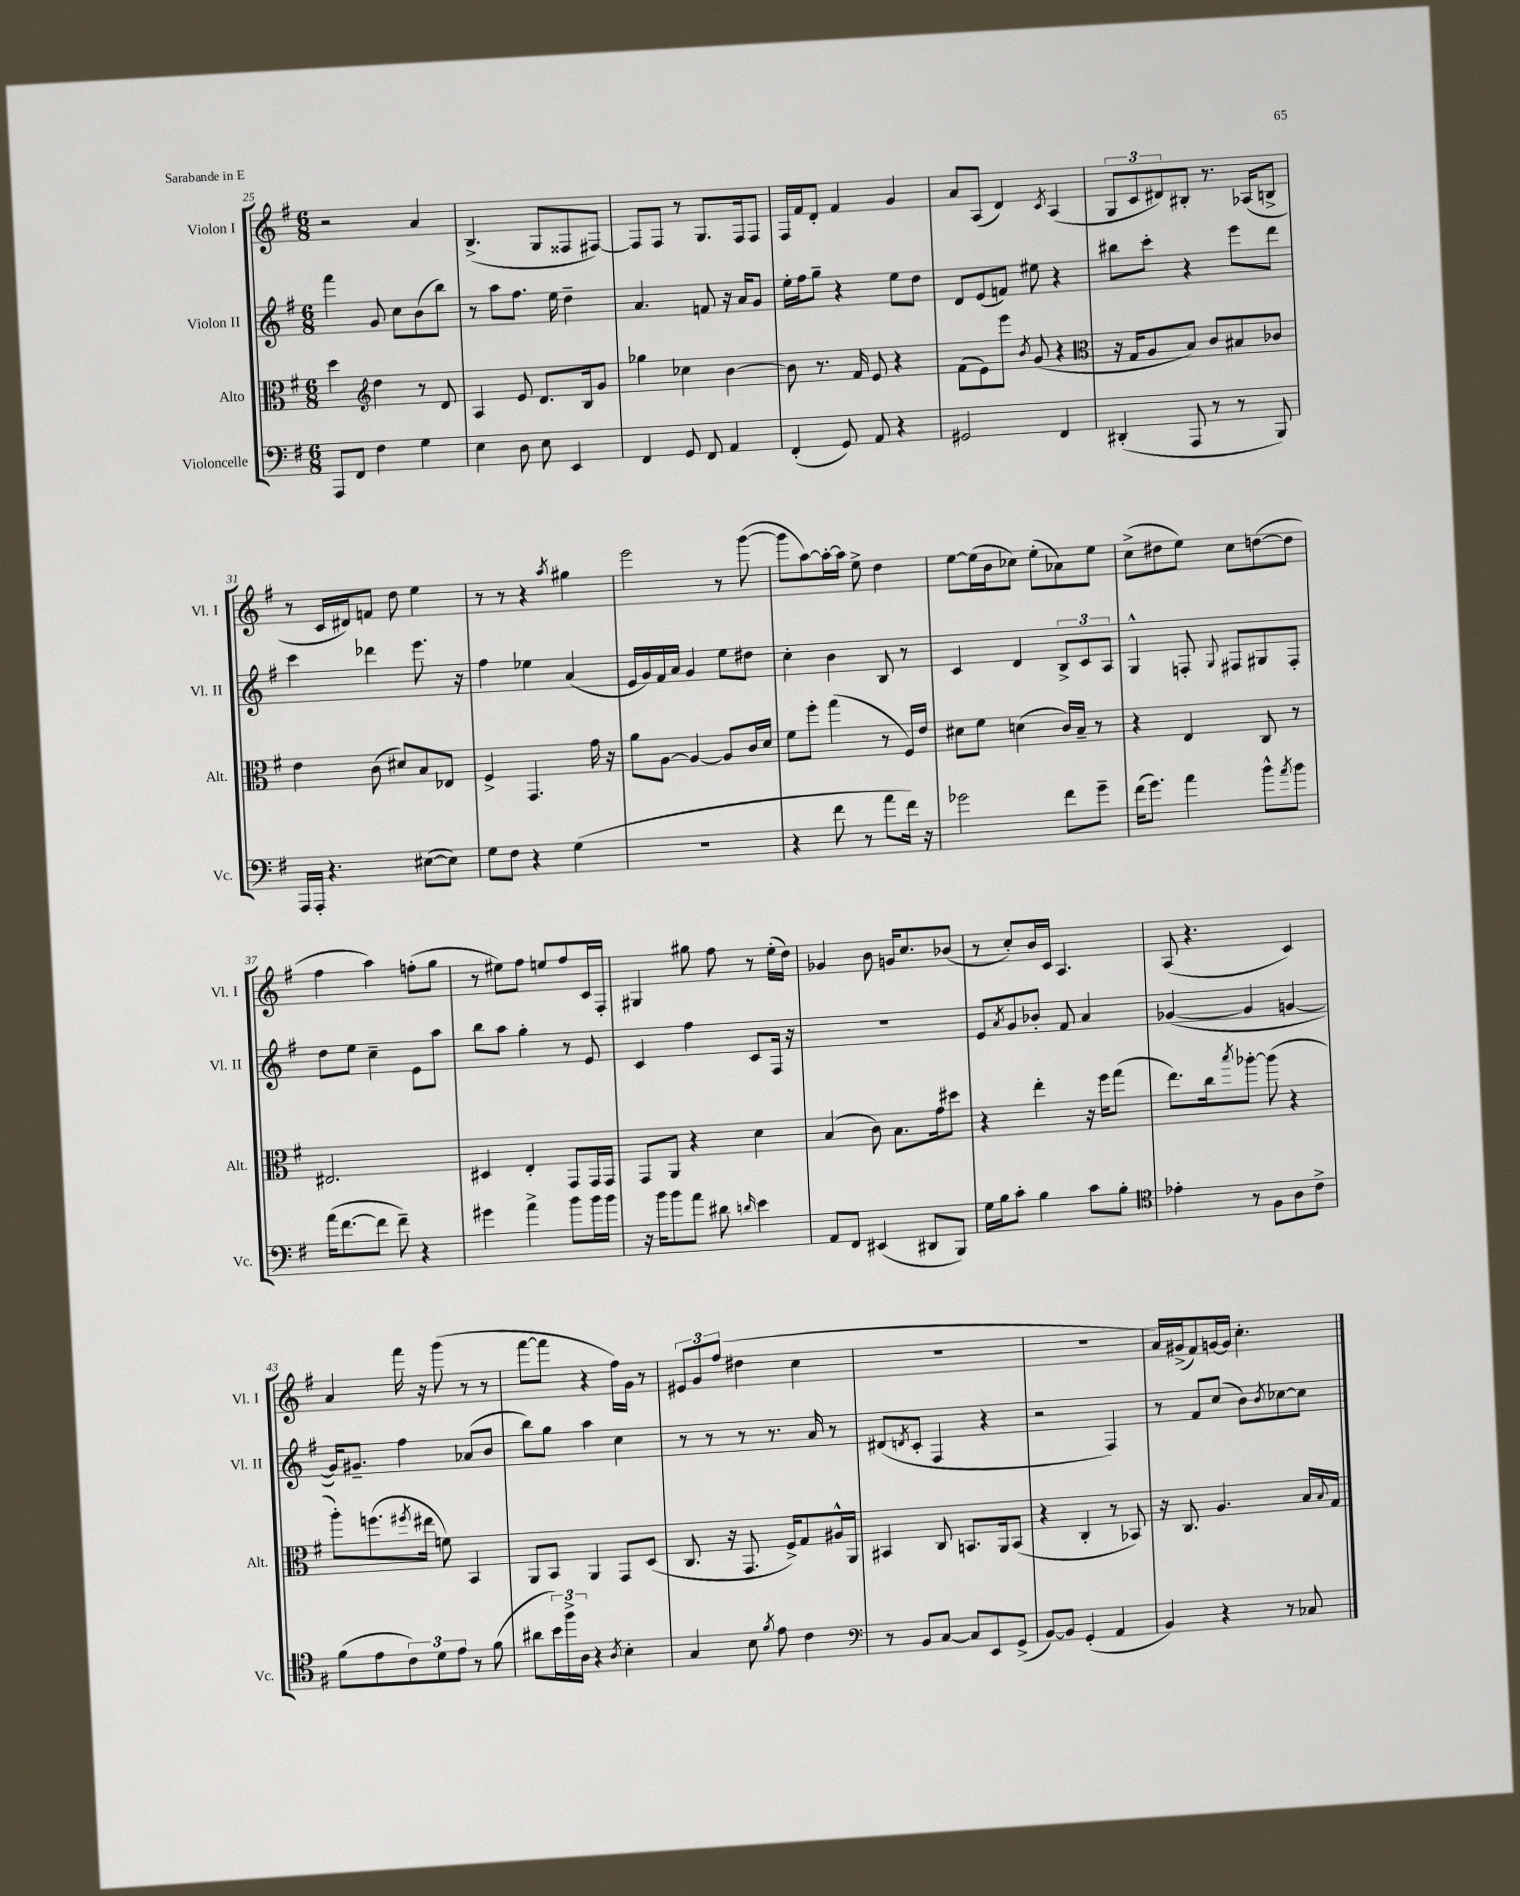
<<
\new StaffGroup <<
\new Staff = "s0" \with { instrumentName = "Violon I" shortInstrumentName = "Vl. I" } {
    \clef treble \key g \major \numericTimeSignature \time 6/8
    r2 a'4 |
    b4.->( g8 fisis8 fis8~) |
    fis8 fis8 r8 g8. fis16 fis8 |
    fis16 fis'16 d'8-. fis'4 g'4 |
    a'8 a8( d'4) \acciaccatura { c'8 } a4( |
    \tuplet 3/2 { g8 c'8 dis'8) } bis8-. r8. aes16( b8-> |
    r8 c'16 dis'16) f'8 d''8 e''4 |
    r8 r8 r4 \acciaccatura { a''8 } gis''4 |
    e'''2 r8 g'''8~( |
    g'''8 a''8~) a''16~-. a''16 e''8-> d''4 |
    e''8~ e''16( b'16 ces''8) e''8-.( aes'8) e''8 |
    c''8->( dis''8 e''8) c''8 d''8~( d''8 |
    fis''4 a''4) f''8-.( g''8 |
    r8 eis''8) fis''8 e''8 fis''8 c'16 fis16-. |
    gis4 gis''8 fis''8 r8 e''16-.( d''16) |
    ges'4 b'8 g'16 c''8. bes'8( |
    r8 c''8-.) b'16 c'16 a4. |
    a8( r4. c'4) |
    a'4 fis'''16 r16 g'''8( r8 r8 |
    fis'''8~ fis'''8 r4 fis''16) g'16 r8 |
    \tuplet 3/2 { eis'8 g'8 fis''8( } dis''4 c''4 |
    R2. |
    R2. |
    a'16) gis'16->( fis'8) g'16~ g'16 c''4.-. \bar "|." |
}
\new Staff = "s1" \with { instrumentName = "Violon II" shortInstrumentName = "Vl. II" } {
    \clef treble \key g \major \numericTimeSignature \time 6/8
    fis'''4 g'8 c''8 b'8( b''8) |
    r8 a''8 fis''8. e''16 d''4-- |
    a'4. f'8 r16 a'16 g'8 |
    e''16-. fis''16 g''8-- r4 e''8 d''8 |
    d'8 e'8( f'8) eis''8 r4 |
    bis''8 c'''8-. r4 e'''8 d'''8 |
    c'''4 des'''4 e'''8. r16 |
    fis''4 ees''4 a'4( |
    e'16 g'16) fis'16 a'16 g'4 e''8 dis''8 |
    c''4-. b'4 b8 r8 |
    c'4 d'4 \tuplet 3/2 { b8-> c'8 a8 } |
    g4-^ f8-. \appoggiatura { g8 } fis8 gis8 fis8-. |
    d''8 e''8 c''4-- e'8 a''8 |
    b''8 a''8 g''4-. r8 e'8 |
    c'4 fis''4 c'8 fis16 r16 |
    r2. |
    e'8 \acciaccatura { a'8 } g'8 bes'8-. fis'8 a'4 |
    ges'4~( ges'4 g'4~ |
    g'16) gis'8.-- fis''4 aes'8( b'8 |
    b''8) g''8 a''4 c''4 |
    r8 r8 r8 r8. a'16 r8 |
    dis'8( \acciaccatura { d'8 } c'8-. fis4 r4 |
    r2 fis4) |
    r8 fis'8 c''8( b'8) \acciaccatura { b'8 } ces''8~ ces''8 \bar "|." |
}
\new Staff = "s2" \with { instrumentName = "Alto" shortInstrumentName = "Alt." } {
    \clef alto \key g \major \numericTimeSignature \time 6/8
    d''4 \clef treble d''4 r8 d'8 |
    a4 e'8 d'8. b16 g'8 |
    ges''4 ces''4 b'4~ |
    b'8 r8. fis'16 e'8 r4 |
    fis'8( e'8) e'''8 \acciaccatura { b'8 } g'8( r4 |
    \clef alto r16 g16 a8 b8) c'8 bis8 ces'8 |
    e'4 c'8( dis'8) b8 ees8 |
    fis4-> g,4. g'16 r16 |
    a'8 a8~ a4~ a8 c'16 d'16 |
    fis'8 fis''8-. g''4( r8 fis16) e'16 |
    dis'8 fis'8 d'4( c'16) b16-- r8 |
    r4 e4 c8 r8 |
    eis2. |
    dis4 e4-. g,8 g,16 g,16 |
    g,8 a,8 r4 d'4 |
    b4( c'8) b8. g'16 dis''8 |
    r4 e''4-. r16 fis''16 g''8( |
    e''8.) c''16 \acciaccatura { b''8 } aes''8~-. aes''8( r4 |
    a''8-.) f''8.( \acciaccatura { fis''8 } eis''16 f'8) b,4 |
    a,8 b,8 a,4 g,8 d8( |
    c8. r16 g,8. fis16->) g8 ais16-^ a,16 |
    bis,4 c8 b,8. a,16 b,8( |
    r4 c4-. r8 bes,8) |
    r16 c8. a4. b16 \appoggiatura { b8 } g16 \bar "|." |
}
\new Staff = "s3" \with { instrumentName = "Violoncelle" shortInstrumentName = "Vc." } {
    \clef bass \key g \major \numericTimeSignature \time 6/8
    a,,8 fis,8 fis4 g4 |
    e4 d8 e8 e,4 |
    fis,4 g,8 fis,8 a,4 |
    fis,4-.( g,8) a,8 r4 |
    gis,2 fis,4 |
    dis,4-.( a,,8 r8 r8 b,,8) |
    a,,16 a,,16-. r4. eis8~( eis8) |
    g8 fis8 r4 g4( |
    R2. |
    r4 fis'8 r8 a'8 fis'16) r16 |
    ges'2 fis'8 ges'8-- |
    fis'16( g'8.) a'4 b'8-^ \acciaccatura { a'8 } b'8 |
    a'16( fis'8.~ fis'8 fis'8--) r4 |
    gis'4 a'4-> b'8 b'16 b'16 |
    r16 b'16 b'8 a'8 dis'8 \grace { d'16 } e'4 |
    a,8 fis,8 eis,4( dis,8 b,,8) |
    g16 b16 c'8-. b4 c'8 b8-. |
    \clef tenor ees'4-. r8 fis8 a8 c'8-> |
    fis'8( e'8 \tuplet 3/2 { c'8) d'8 e'8 } r8 fis'8( |
    ais'8 \tuplet 3/2 { b'16) fis''16-> a16 } r4 \acciaccatura { a8 } b4-. |
    g4 b8 \acciaccatura { fis'8 } e'8 c'4 |
    \clef bass r8 b,8 c8~ c8 e,8 g,8->( |
    b,8~) b,8 g,4-.( a,4 |
    b,4) r4 r8 ces8 \bar "|." |
}
>>
>>
\layout { \context { \Score currentBarNumber = #25 } }
